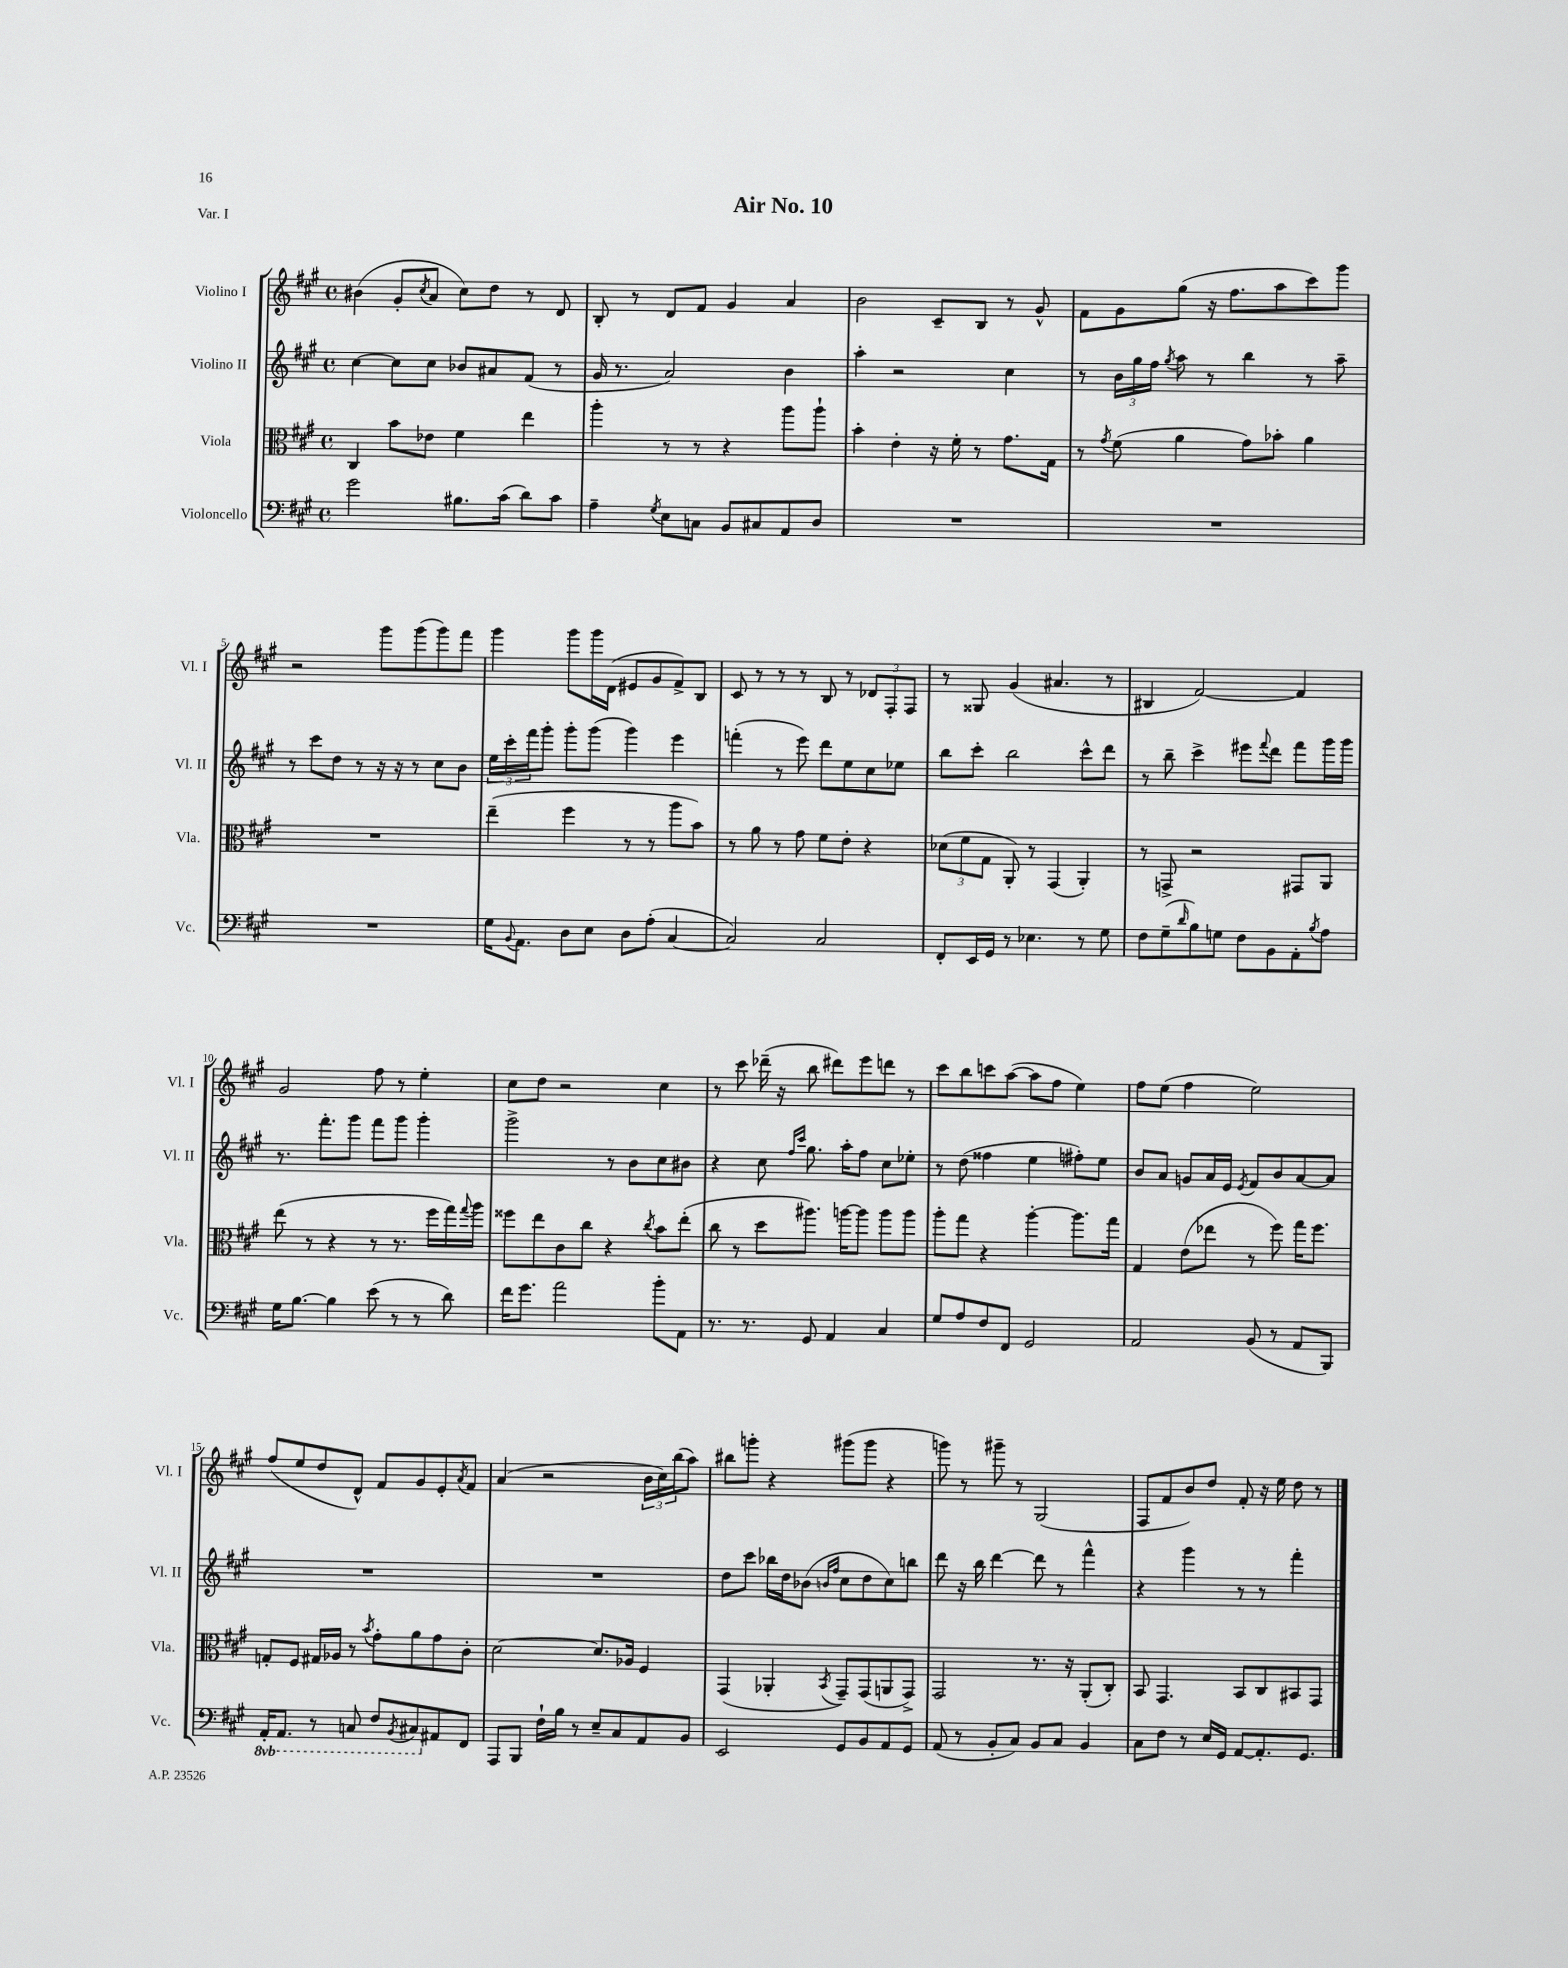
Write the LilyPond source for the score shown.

\header { title = "Air No. 10" piece = "Var. I" }
<<
\new StaffGroup <<
\new Staff = "s0" \with { instrumentName = "Violino I" shortInstrumentName = "Vl. I" } {
    \clef treble \key a \major \defaultTimeSignature \time 4/4
    bis'4( gis'8-. \acciaccatura { cis''8 } a'8 cis''8) d''8 r8 d'8 |
    b8-. r8 d'8 fis'8 gis'4 a'4 |
    b'2 cis'8-- b8 r8 gis'8-^ |
    fis'8 gis'8 gis''8( r16 fis''8. a''8 cis'''8) gis'''8 |
    r2 gis'''8 gis'''8( gis'''8) fis'''8 |
    gis'''4 gis'''8 gis'''16 d'16( eis'8 gis'8 fis'8->) b8 |
    cis'8 r8 r8 r8 b8 r8 \tuplet 3/2 { des'8 fis8-. fis8 } |
    r8 gisis8 gis'4( ais'4. r8 |
    bis4 fis'2~) fis'4 |
    gis'2 fis''8 r8 e''4-. |
    cis''8 d''8 r2 cis''4 |
    r8 cis'''8 des'''16--( r16 b''8 dis'''8) e'''8 d'''8 r8 |
    cis'''8 b''8 c'''8 a''8~( a''8 fis''8 e''4) |
    fis''8 e''8( fis''4 e''2) |
    fis''8( e''8 d''8 d'8-^) fis'8 gis'8 e'8-. \acciaccatura { a'8 } fis'8 |
    a'4( r2 \tuplet 3/2 { b'16 cis''16) b''16( } a''8) |
    bis''8 g'''8-. r4 gis'''8( gis'''8 r4 |
    g'''8) r8 gis'''8-- r8 gis2( |
    fis8 fis'8 b'8) d''8 fis'8-. r16 e''16 d''8 r8 \bar "|." |
}
\new Staff = "s1" \with { instrumentName = "Violino II" shortInstrumentName = "Vl. II" } {
    \clef treble \key a \major \defaultTimeSignature \time 4/4
    cis''4~ cis''8 cis''8 bes'8 ais'8 fis'8( r8 |
    gis'16 r8. a'2) b'4 |
    a''4-. r2 cis''4 |
    r8 \tuplet 3/2 { b'16 gis''16 fis''16 } \acciaccatura { gis''8 } a''8 r8 b''4 r8 a''8-- |
    r8 cis'''8 d''8 r8 r16 r16 r8 cis''8 b'8 |
    \tuplet 3/2 { e''16 cis'''16-. fis'''16 } gis'''8-. gis'''8-. gis'''8( gis'''4) e'''4 |
    f'''4-.( r8 e'''8) d'''8 e''8 cis''8 ees''8 |
    b''8 cis'''8-. b''2 cis'''8-^ d'''8 |
    r8 b''8-- cis'''4-> eis'''8 \appoggiatura { fis'''8 } d'''8 fis'''8 gis'''16 gis'''16 |
    r8. fis'''8.-. gis'''8 fis'''8 gis'''8 gis'''4-. |
    gis'''2-> r8 b'8 cis''8 bis'8 |
    r4 cis''8 \grace { fis''16 cis'''16 } gis''8. a''16-. fis''8 cis''8 ees''8-. |
    r8 d''8( fisis''4 e''4 fis''8-.) e''8 |
    b'8 a'8 g'8 a'16 e'16 \acciaccatura { e'8 } fis'8 b'8 a'8~ a'8 |
    R1 |
    R1 |
    d''8 cis'''8 bes''16 d''16 bes'8( \grace { b'16 fis''16 } cis''8 d''8 cis''8) b''8 |
    d'''8 r16 b''16 d'''4~ d'''8 r8 fis'''4-^ |
    r4 gis'''4 r8 r8 fis'''4-. \bar "|." |
}
\new Staff = "s2" \with { instrumentName = "Viola" shortInstrumentName = "Vla." } {
    \clef alto \key a \major \defaultTimeSignature \time 4/4
    cis4 b'8 ees'8 fis'4 e''4 |
    a''4-. r8 r8 r4 a''8 a''8-! |
    b'4-. e'4-. r16 fis'16-. r8 gis'8. gis16 |
    r8 \acciaccatura { gis'8 } fis'8( a'4 gis'8) bes'8-. a'4 |
    R1 |
    e''4--( fis''4 r8 r8 a''8 b'8) |
    r8 a'8 r8 gis'8 fis'8 e'8-. r4 |
    \tuplet 3/2 { des'8( fis'8 gis8 } a,8-.) r8 gis,4( a,4-.) |
    r8 g,8-> r2 gis,8 a,8 |
    e''8( r8 r4 r8 r8. fis''16 gis''16) \appoggiatura { gis''8 } a''16 |
    fisis''8 e''8 cis'8 cis''8 r4 \acciaccatura { cis''8 } b'8 e''8-.( |
    cis''8 r8 d''8 ais''8.) a''16~ a''8 a''8 a''8 |
    a''8-. gis''8 r4 a''4~-. a''8. gis''16 |
    gis4 e'8( ees''8 r8 fis''8) gis''16 fis''8. |
    g8-. fis8 gis16 aes16 r8 \acciaccatura { b'8 } gis'8-. a'8 gis'8 cis'8-. |
    d'2~ d'8. aes16 fis4 |
    gis,4( aes,4-. \acciaccatura { b,8 } gis,8--) gis,8( a,8 gis,8->) |
    gis,2 r8. r16 a,8-.( cis8-.) |
    b,8 gis,4. b,8 cis8 bis,8 gis,8 \bar "|." |
}
\new Staff = "s3" \with { instrumentName = "Violoncello" shortInstrumentName = "Vc." } {
    \clef bass \key a \major \defaultTimeSignature \time 4/4 \set Staff.ottavationMarkups = #ottavation-simple-ordinals
    gis'2 bis8. cis'16( d'8) cis'8 |
    a4-- \acciaccatura { gis8 } e8 c8 b,8 cis8 a,8 d8 |
    R1 |
    R1 |
    R1 |
    gis16 \appoggiatura { b,8 } a,8. d8 e8 d8 a8-.( cis4~ |
    cis2) cis2 |
    fis,8-. e,16 gis,16 r8 ees4. r8 gis8 |
    fis8 gis8--( \grace { d'16 } b8) g8 fis8 b,8 a,8-. \acciaccatura { b8 } a8 |
    gis16 b8.~ b4 e'8( r8 r8 d'8) |
    fis'16 gis'8. a'2 b'8-. a,8 |
    r8. r8. gis,8 a,4 cis4 |
    gis8 a8 fis8 fis,8 gis,2 |
    a,2 b,8( r8 a,8 b,,8) |
    \ottava #-1 a,,16-. a,,8. r8 c,8 fis,8 \acciaccatura { b,,8 } cis,8 \ottava #0 ais,8 fis,8 |
    a,,8 b,,8 fis16-! b16 r8 e8-- cis8 a,8 b,8 |
    e,2 gis,8 b,8 a,8 gis,8 |
    a,8( r8 b,8-. cis8) b,8 cis8 b,4 |
    cis8 fis8 r8 e16 gis,16 a,8~ a,8.-. gis,8. \bar "|." |
}
>>
>>
